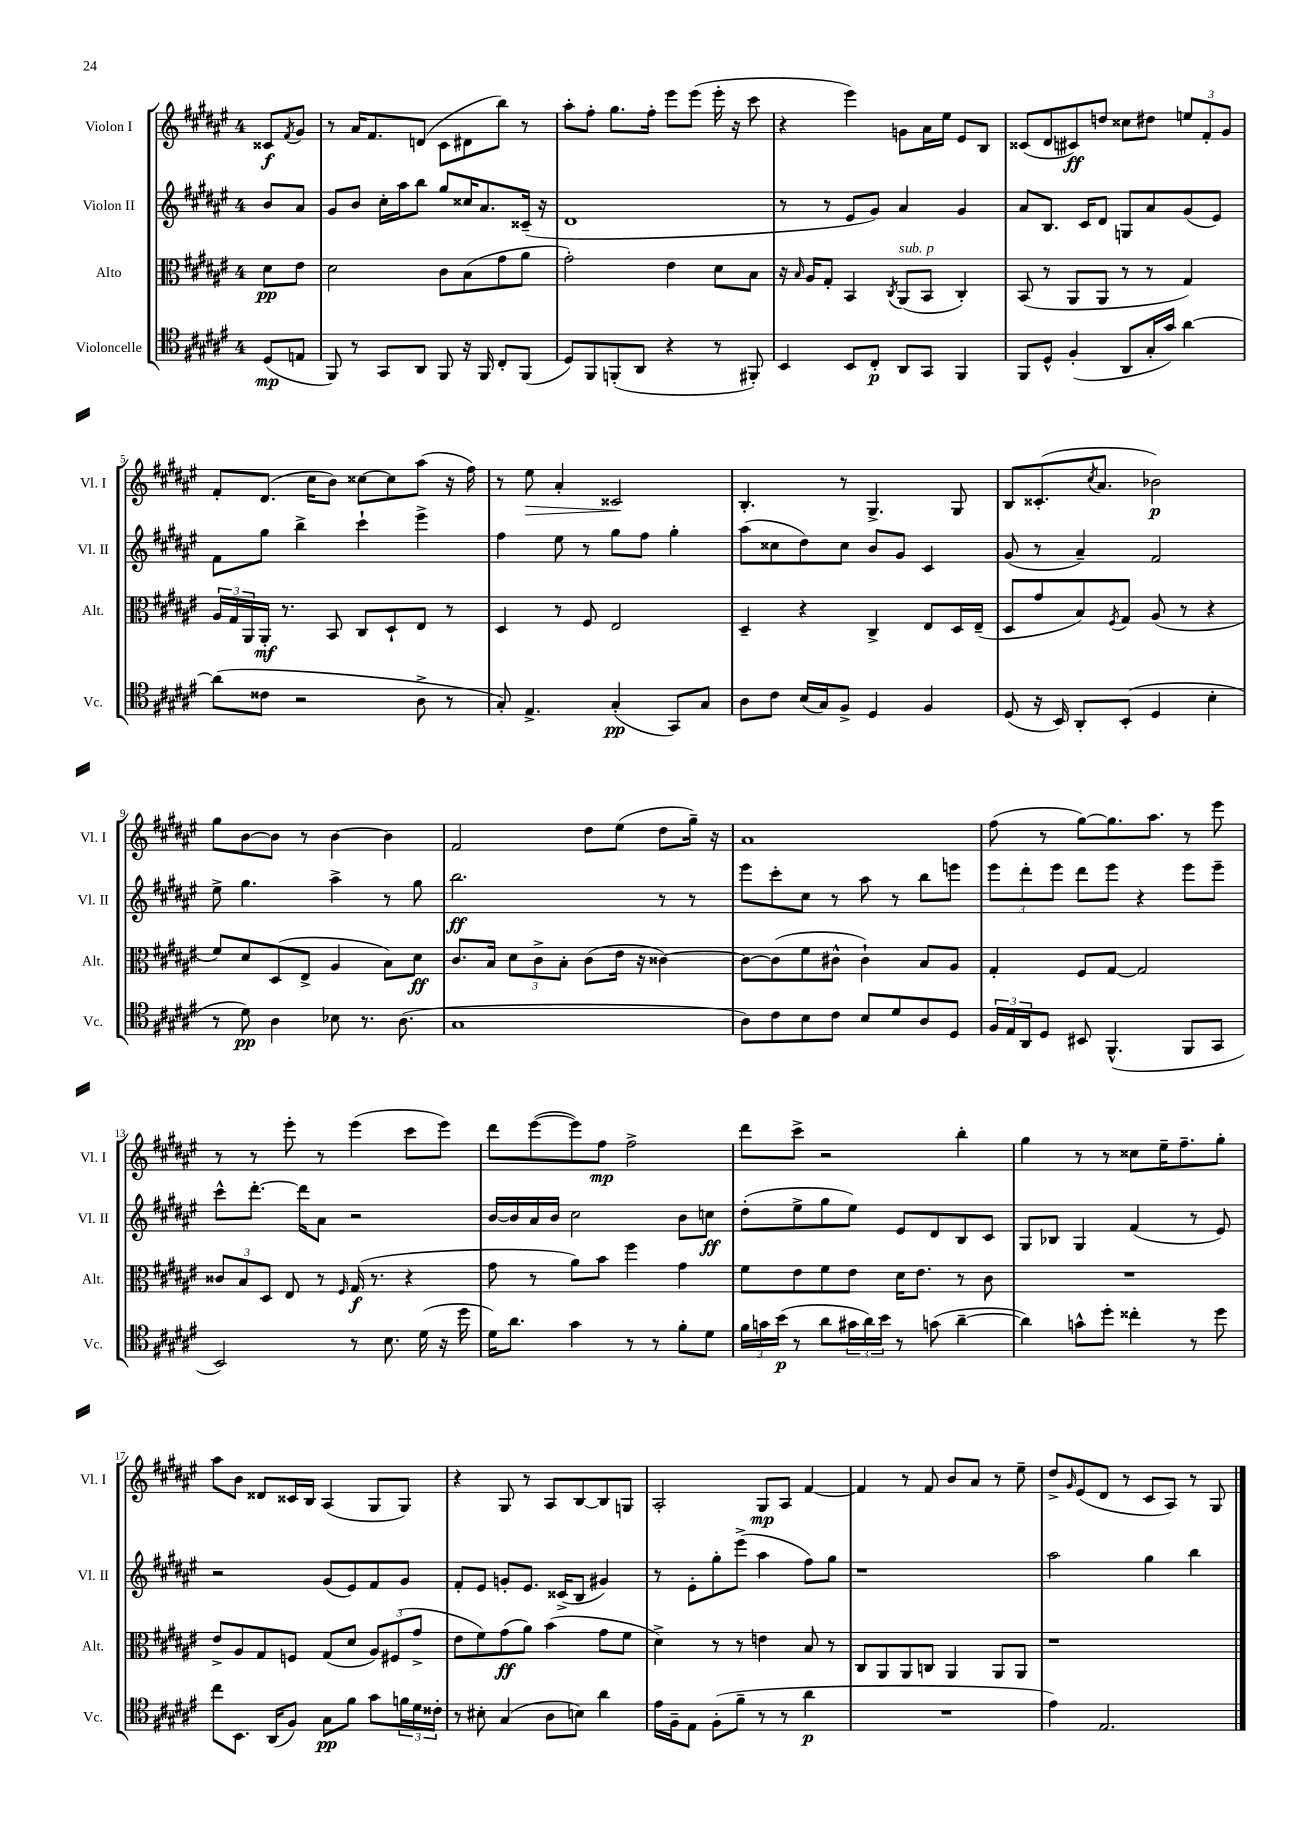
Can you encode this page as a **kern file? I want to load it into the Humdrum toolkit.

**kern	**kern	**kern	**kern
*staff4	*staff3	*staff2	*staff1
*clefC4	*clefC3	*clefG2	*clefG2
*k[f#c#g#d#a#e#]	*k[f#c#g#d#a#e#]	*k[f#c#g#d#a#e#]	*k[f#c#g#d#a#e#]
*M4/4	*M4/4	*M4/4	*M4/4
(8D#	8d#	8b	8c##
.	.	.	8qf#
8E	8e#	8a#	8g#
=	=	=	=
8FF#)	2d#	8g#	8r
8r	.	8b	16a#
.	.	.	8.f#
8GG#	.	16cc#'	.
.	.	16aa#	.
8AA#	.	8bb	(8d
8FF#	8c#	8gg#	8c#
16r	(8B	16cc##	8d#
16FF#	.	8.a#	.
8C#'	8g#	.	8bb)
(8FF#	8a#	(16c##~	8r
.	.	16r	.
=	=	=	=
8D#)	2g#')	1d#	8aa#'
8FF#	.	.	8ff#'
(8FF'	.	.	8.gg#
8AA#	.	.	.
.	.	.	16ff#'
4r	4e#	.	8eee#
.	.	.	(8eee#
8r	8d#	.	16eee#'
.	.	.	16r
8FF#')	8B	.	8ccc#
=	=	=	=
4BB	16r	8r	4r
.	16qqB	.	.
.	16A#	.	.
.	8G#'	8r	.
8BB	4BB	8e#	4eee#)
8C#'	.	8g#)	.
.	8qC#	.	.
8AA#	(8AA#	4a#	8g
8GG#	8BB	.	16a#
.	.	.	16ee#
4FF#	4C#')	4g#	8e#
.	.	.	8B
=	=	=	=
8FF#	(8BB	8a#	(8c##
8D#^^	8r	8.B	8d#
(4F#'	8AA#	.	8c#)
.	.	16c#	.
.	8AA#	8d#	8dd
8AA#	8r	8G	8cc##
16G#'	8r	8a#	8dd#
16g#)	.	.	.
[4a#	4G#)	(8g#	12ee
.	.	.	12f#'
.	.	8e#)	.
.	.	.	12g#
=	=	=	=
(8a#]	24A#	8f#	8f#'
.	24G#	.	.
.	24AA#	.	.
8c##	16AA#'	8gg#	(8.d#
.	8.r	.	.
2r	.	4bb^	.
.	.	.	16cc#
.	8BB	.	8b)
.	8C#	4ccc#`	[8cc##
.	8D#`	.	8cc##]
8A#^	8E#	4eee#^	(8aa#
8r	8r	.	16r
.	.	.	16ff#)
=	=	=	=
8G#')	4D#	4ff#	8r
4.E#^	.	.	8ee#
.	8r	8ee#	4a#'
.	8F#	8r	.
(4G#'	2E#	8gg#	2c##
.	.	8ff#	.
8GG#)	.	4gg#'	.
8G#	.	.	.
=	=	=	=
8A#	4D#~	(8aa#	4.B'
8c#	.	8cc##	.
(16B	4r	8dd#)	.
16G#)	.	.	.
8F#^	.	8cc##	8r
4D#	4C#^	8b	4.G#^
.	.	8g#	.
4F#	8E#	4c#	.
.	16D#	.	8G#
.	(16E#~	.	.
=	=	=	=
(8D#	8D#	(8g#	8B
16r	8g#	8r	(8.c##'
16BB)	.	.	.
8AA#'	8B)	4a#~)	.
.	.	.	8qcc#
.	.	.	8.a#
.	8qF#	.	.
(8BB'	8G#	.	.
4D#	(8A#	2f#	2b-)
.	8r	.	.
4B'	4r	.	.
=	=	=	=
8r	8f#)	8ee#^	8gg#
8d#)	8d#	4.gg#	[8b
4A#	(8D#	.	8b]
.	8E#^	.	8r
8B-	4A#	4aa#^	[4b
8.r	.	.	.
.	8B)	8r	4b]
(8.A#	.	.	.
.	8d#	8gg#	.
=	=	=	=
1G#	8.c#	2.bb	2f#
.	16B	.	.
.	12d#	.	.
.	12c#^	.	.
.	12B'	.	.
.	(8c#	.	8dd#
.	16e#	.	(8ee#
.	16r	.	.
.	[4c##)	8r	8dd#
.	.	8r	16gg#~)
.	.	.	16r
=	=	=	=
8A#)	8c##_	8eee#	1a#
8c#	(8c##]	8ccc#'	.
8B	8f#	8cc#	.
8c#	8c#^^	8r	.
8B	4c#`)	8aa#	.
8d#	.	8r	.
8A#	8B	8bb	.
8D#	8A#	8eee	.
=	=	=	=
24F#	4G#'	12eee#	(8ff#
24E#	.	.	.
24AA#	.	12ddd#'	.
8D#	.	.	8r
.	.	12eee#	.
8BB#	8F#	8ddd#	[8gg#)
(4.FF#^^	[8G#	8eee#	8.gg#]
.	2G#]	4r	.
.	.	.	8.aa#
8FF#	.	8eee#	8r
8GG#	.	8eee#~	8eee#
=	=	=	=
2BB)	12c##	8ccc#^^	8r
.	12B	.	.
.	.	[8.ddd#'	8r
.	12D#	.	.
.	8E#	.	8eee#'
.	.	16ddd#]	.
.	8r	8a#	8r
.	16qqF#	.	.
8r	(16G#	2r	(4eee#
.	8.r	.	.
8.B	.	.	.
.	4r	.	8ccc#
(16d#	.	.	.
16r	.	.	8eee#)
16dd#	.	.	.
=	=	=	=
16d#)	8g#	[16b	8ddd#
8.a#	.	16b]	.
.	8r	16a#	([8eee#
.	.	16b	.
4g#	8a#)	2cc#	8eee#])
.	8b	.	8ff#
8r	4ff#	.	2ff#^
8r	.	.	.
8f#'	4g#	8b	.
8d#	.	8cc	.
=	=	=	=
24f#	8f#	(8dd#'	8ddd#
24g	.	.	.
(24b	.	.	.
8r	8e#	8ee#^	8ccc#^
8a#	8f#	8gg#	2r
24g#	8e#	8ee#)	.
24a#)	.	.	.
24b	.	.	.
8r	16d#	8e#	.
.	8.e#	.	.
(8g	.	8d#	.
[4a#~	8r	8B	4bb'
.	8c#	8c#	.
=	=	=	=
4a#])	1r	8G#	4gg#
.	.	8B-	.
8g^^	.	4G#	8r
8dd#'	.	.	8r
4cc##'	.	(4f#	8cc##
.	.	.	16ee#~
.	.	.	8.ff#~
8r	.	8r	.
8dd#	.	8e#)	8gg#'
=	=	=	=
8cc#	8e#^	2r	8aa#
8.BB	8A#	.	8b
.	8G#	.	8d##
(16AA#	.	.	.
8F#)	8F	.	16c##
.	.	.	16B
8G#	(8G#	(8g#	(4A#
8f#	8d#	8e#)	.
8g#	12A#)	8f#	8G#
.	(12F#	.	.
24f	.	8g#	8G#)
24d#	12g#^	.	.
24c##'	.	.	.
=	=	=	=
8r	8e#	8f#'	4r
8B#'	8f#)	8e#	.
(4G#	(8g#	8g'	8G#
.	8a#)	8.e#	8r
8A#	(4b	.	8A#
.	.	(16c##^	.
8B)	.	8B	[8B
4a#	8g#	4g#)	8B]
.	8f#	.	8G
=	=	=	=
16e#	4d#^)	8r	2A#'
16F#~	.	.	.
8E#	.	8e#'	.
(8F#'	8r	8gg#'	.
8f#~	8r	(8eee#^	.
8r	4e	4aa#	8G#
8r	.	.	8A#
4a#	8B	8ff#)	[4f#
.	8r	8gg#	.
=	=	=	=
1r	8C#	1r	4f#]
.	8AA#	.	.
.	8AA#	.	8r
.	8C	.	8f#
.	4AA#	.	8b
.	.	.	8a#
.	8AA#	.	8r
.	8AA#	.	8ee#~
=	=	=	=
4e#)	1r	2aa#	8dd#^
.	.	.	16qqg#
.	.	.	(8e#
2.E#	.	.	8d#
.	.	.	8r
.	.	4gg#	8c#
.	.	.	8A#)
.	.	4bb	8r
.	.	.	8G#
==	==	==	==
*-	*-	*-	*-
